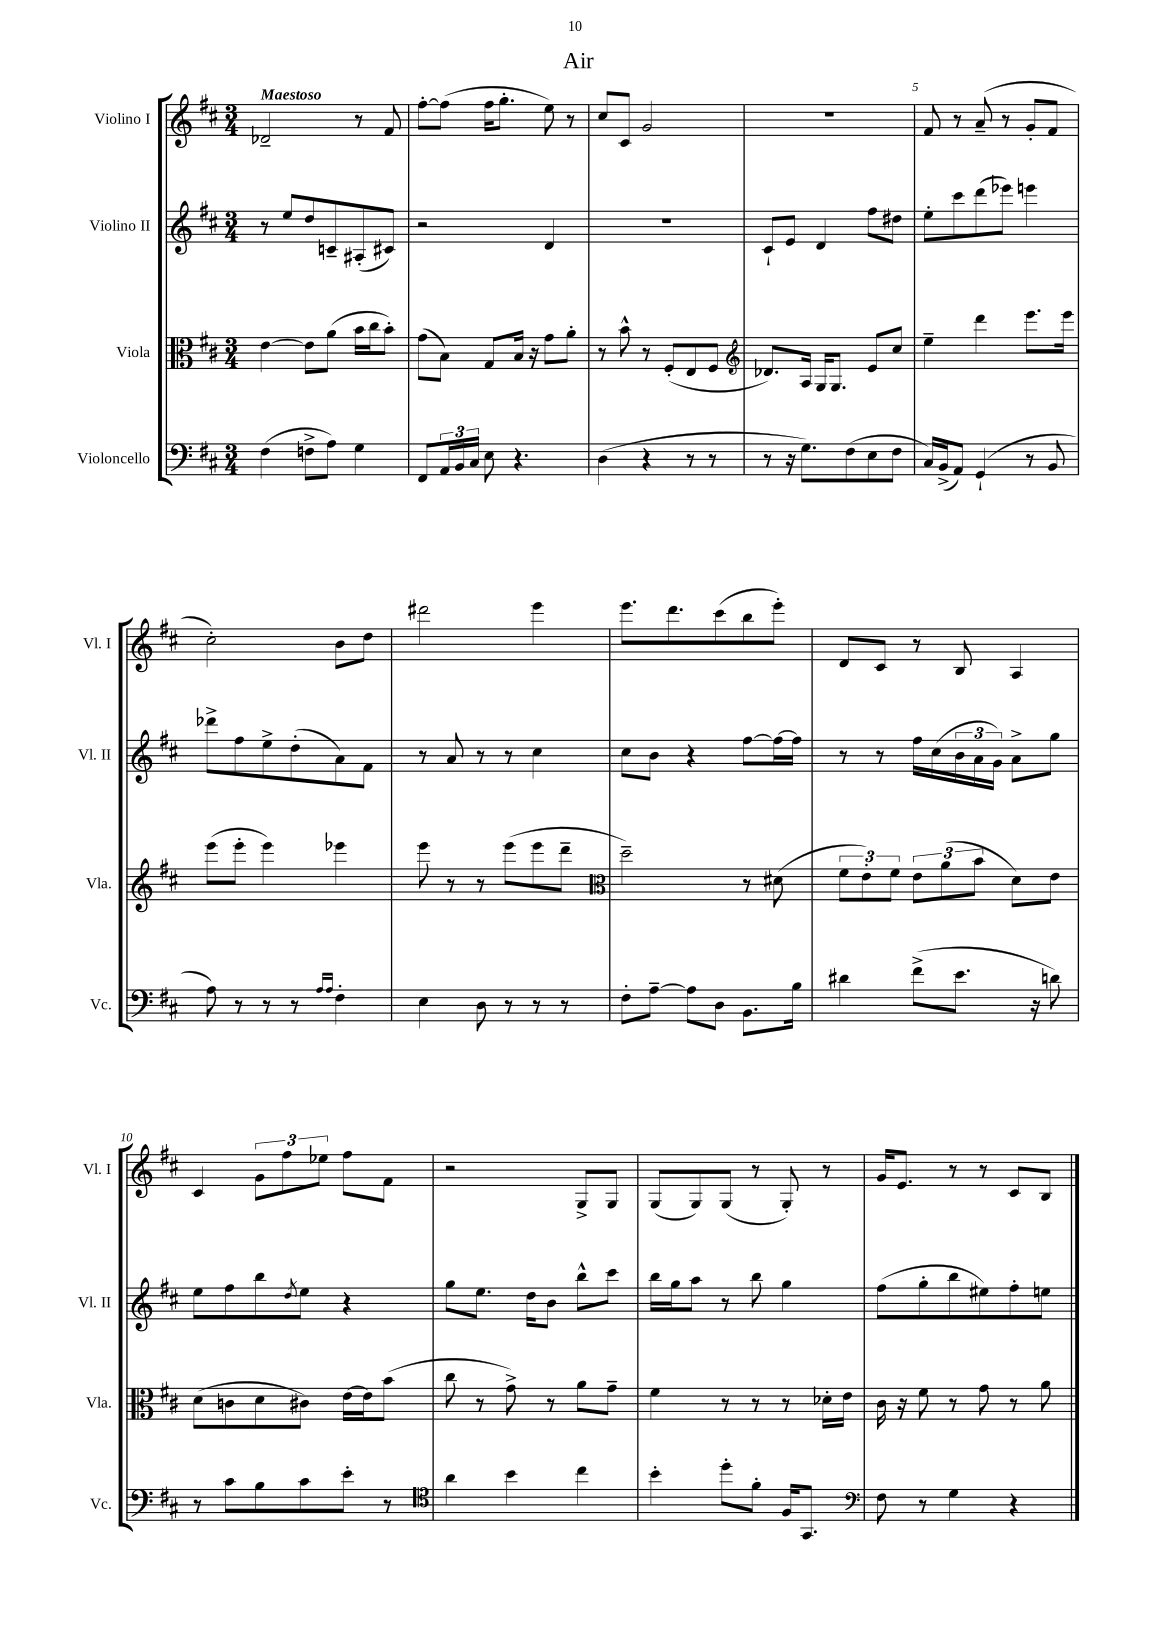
\header { title = "Air" }
<<
\new StaffGroup <<
\new Staff = "s0" \with { instrumentName = "Violino I" shortInstrumentName = "Vl. I" } {
    \clef treble \key d \major \numericTimeSignature \time 3/4 \tempo "Maestoso"
    des'2-- r8 fis'8 |
    fis''8~-. fis''8( fis''16 g''8.-. e''8) r8 |
    cis''8 cis'8 g'2 |
    R2. |
    fis'8 r8 a'8--( r8 g'8-. fis'8 |
    cis''2-.) b'8 d''8 |
    dis'''2 e'''4 |
    e'''8. d'''8. cis'''8( b''8 e'''8-.) |
    d'8 cis'8 r8 b8 a4 |
    cis'4 \tuplet 3/2 { g'8 fis''8 ees''8 } fis''8 fis'8 |
    r2 g8-> g8 |
    g8( g8) g8( r8 g8-.) r8 |
    g'16 e'8. r8 r8 cis'8 b8 \bar "|." |
}
\new Staff = "s1" \with { instrumentName = "Violino II" shortInstrumentName = "Vl. II" } {
    \clef treble \key d \major \numericTimeSignature \time 3/4
    r8 e''8 d''8 c'8-- ais8-.( cis'8) |
    r2 d'4 |
    R2. |
    cis'8-! e'8 d'4 fis''8 dis''8 |
    e''8-. cis'''8 d'''8( ees'''8) e'''4 |
    des'''8-> fis''8 e''8-> d''8-.( a'8) fis'8 |
    r8 a'8 r8 r8 cis''4 |
    cis''8 b'8 r4 fis''8~ fis''16~ fis''16 |
    r8 r8 fis''16 cis''16( \tuplet 3/2 { b'16 a'16 g'16) } a'8-> g''8 |
    e''8 fis''8 b''8 \acciaccatura { d''8 } e''8 r4 |
    g''8 e''8. d''16 b'8 b''8-^ cis'''8 |
    b''16 g''16 a''8 r8 b''8 g''4 |
    fis''8( g''8-. b''8 eis''8) fis''8-. e''8 \bar "|." |
}
\new Staff = "s2" \with { instrumentName = "Viola" shortInstrumentName = "Vla." } {
    \clef alto \key d \major \numericTimeSignature \time 3/4
    e'4~ e'8 a'8( b'16 cis''16 b'8-.) |
    g'8( b8) g8 b16 r16 g'8 a'8-. |
    r8 b'8-^ r8 fis8-.( e8 fis8 |
    \clef treble des'8.) a16 g16 g8. e'8 cis''8 |
    e''4-- d'''4 e'''8. e'''16 |
    e'''8( e'''8-. e'''4) ees'''4 |
    e'''8 r8 r8 e'''8( e'''8 d'''8-- |
    \clef alto d''2--) r8 dis'8( |
    \tuplet 3/2 { fis'8 e'8-.) fis'8 } \tuplet 3/2 { e'8 a'8( b'8 } d'8) e'8 |
    d'8( c'8 d'8 cis'8) e'16~ e'16 b'8( |
    cis''8 r8 g'8->) r8 a'8 g'8-- |
    fis'4 r8 r8 r8 des'16-. e'16 |
    cis'16 r16 fis'8 r8 g'8 r8 a'8 \bar "|." |
}
\new Staff = "s3" \with { instrumentName = "Violoncello" shortInstrumentName = "Vc." } {
    \clef bass \key d \major \numericTimeSignature \time 3/4
    fis4( f8-> a8) g4 |
    fis,8 \tuplet 3/2 { a,16 b,16 cis16 } e8 r4. |
    d4( r4 r8 r8 |
    r8 r16 g8.) fis8( e8 fis8 |
    cis16) b,16->( a,8) g,4-!( r8 b,8 |
    a8) r8 r8 r8 \grace { a16 a16 } fis4-. |
    e4 d8 r8 r8 r8 |
    fis8-. a8~-- a8 d8 b,8. b16 |
    dis'4 fis'8->( e'8. r16 d'8) |
    r8 cis'8 b8 cis'8 e'8-. r8 |
    \clef tenor a'4 b'4 cis''4 |
    b'4-. d''8-. fis'8-. fis16 g,8. |
    \clef bass fis8 r8 g4 r4 \bar "|." |
}
>>
>>
\layout { \context { \Score \override BarNumber.break-visibility = ##(#f #t #t) barNumberVisibility = #(every-nth-bar-number-visible 5) } }
